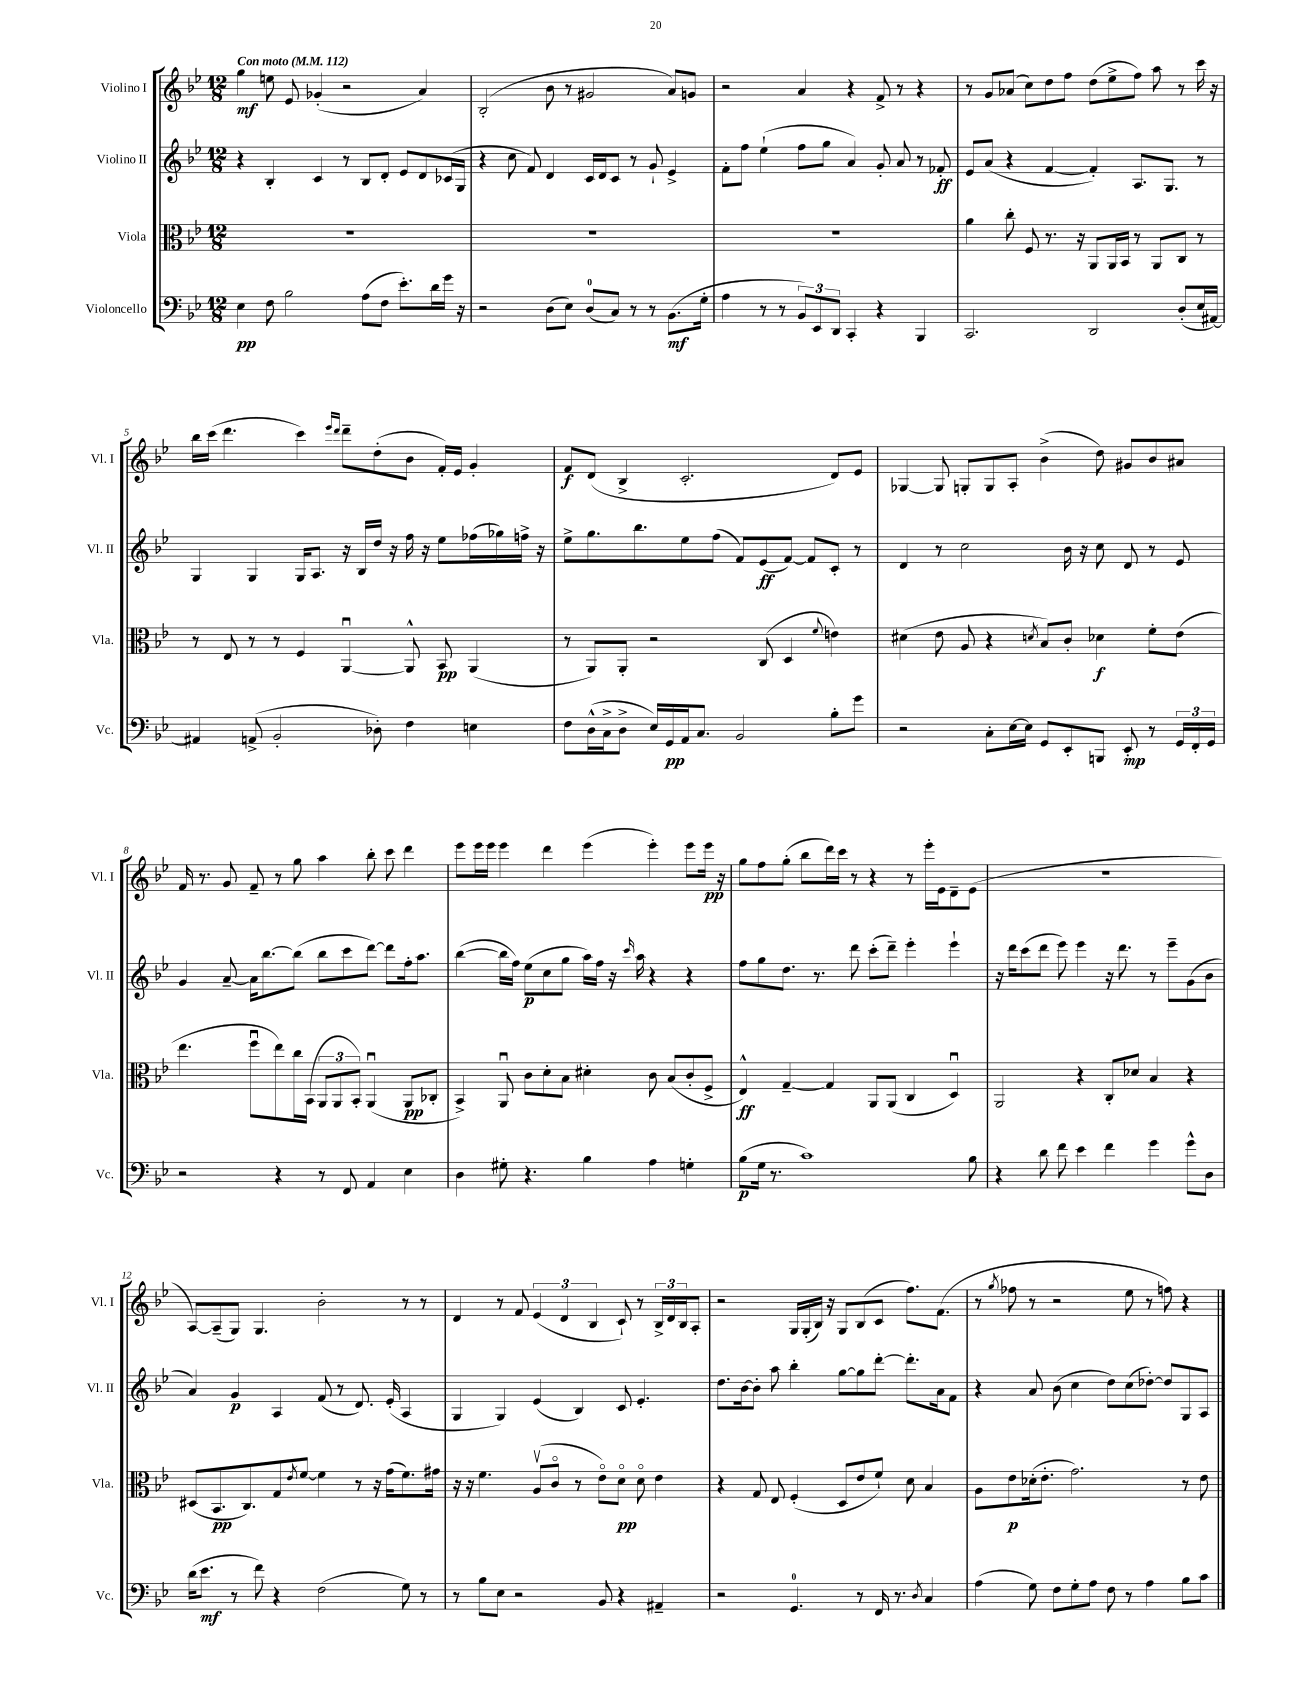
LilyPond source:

<<
\new StaffGroup <<
\new Staff = "s0" \with { instrumentName = "Violino I" shortInstrumentName = "Vl. I" } {
    \clef treble \key bes \major \numericTimeSignature \time 12/8 \tempo "Con moto" 4 = 112
    g''4\mf e''8 ees'8 ges'4-.( r2 a'4) |
    bes2-.( bes'8 r8 gis'2 a'8) g'8 |
    r2 a'4 r4 f'8-> r8 r4 |
    r8 g'8 aes'8( c''8) d''8 f''8 d''8( ees''8-> f''8) a''8 r8 c'''16 r16 |
    bes''16 c'''16( d'''4. c'''4) \grace { ees'''16 d'''16 } d'''8-- d''8-.( bes'8 f'16-.) ees'16 g'4-. |
    f'8\f d'8( bes4-> c'2.-. d'8) ees'8 |
    ges4~ ges8 g8-. g8 a8-. bes'4->( d''8) gis'8 bes'8 ais'8 |
    f'16 r8. g'8 f'8-- r8 g''8 a''4 bes''8-. c'''8 d'''4 |
    ees'''8 ees'''16 ees'''16 ees'''4 d'''4 ees'''4( ees'''4-.) ees'''8 ees'''16\pp r16 |
    g''8 f''8 g''8-.( bes''8 d'''16) c'''16 r8 r4 r8 ees'''16-. ees'16 d'8-- ees'8( |
    R1. |
    a8~) a8--( g8) g4. bes'2-. r8 r8 |
    d'4 r8 f'8 \tuplet 3/2 { ees'4( d'4 bes4 } c'8-!) r8 \tuplet 3/2 { bes16-> d'16 bes16 } a8-. |
    r2 g16 g16-.( bes16) r16 g8 bes8( c'8 f''8.) f'8.( |
    r8 \acciaccatura { g''8 } fes''8 r8 r2 ees''8 r8 f''8) r4 \bar "|." |
}
\new Staff = "s1" \with { instrumentName = "Violino II" shortInstrumentName = "Vl. II" } {
    \clef treble \key bes \major \numericTimeSignature \time 12/8
    r4 bes4-. c'4 r8 bes8 d'8-. ees'8 d'8 ces'16( g16 |
    r4 c''8 f'8) d'4 c'16 d'16 c'8 r8 g'8-! ees'4-> |
    f'8-. f''8 ees''4-!( f''8 g''8 a'4) g'8-. a'8 r8 fes'8-.\ff |
    ees'8 a'8( r4 f'4~ f'4-.) a8. g8. r8 |
    g4 g4 g16 a8. r16 bes16 d''16 r16 f''16 r16 ees''8 fes''16( ges''16) f''16-> r16 |
    ees''8-> g''8. bes''8. ees''8 f''8( f'8) ees'8\ff( f'8~) f'8 c'8-. r8 |
    d'4 r8 c''2 bes'16 r16 c''8 d'8 r8 ees'8 |
    g'4 a'8~-- a'16 bes''8.~ bes''8( bes''8 c'''8 d'''8~) d'''8 f''16-. a''8. |
    bes''4~( bes''16 f''16) ees''8\p( c''8 g''8 a''16) f''16 r16 \grace { c'''16 } a''16 r4 r4 |
    f''8 g''8 d''8. r8. d'''8 c'''8-.( d'''8--) ees'''4-. ees'''4-! |
    r16 d'''16 c'''8( d'''8 ees'''8) ees'''4 r16 d'''8. r8 ees'''8-- g'8( bes'8 |
    a'4) g'4\p a4 f'8( r8 d'8.) ees'16-.( a4 |
    g4 g4) ees'4( bes4) c'8 ees'4.-. |
    d''8. bes'16~ bes'8-. a''8 bes''4-. g''8~ g''8 d'''8~-. d'''8.-. a'16 f'8 |
    r4 a'8 bes'8( c''4 d''8) c''8( des''8~-.) des''8 g8 a8 \bar "|." |
}
\new Staff = "s2" \with { instrumentName = "Viola" shortInstrumentName = "Vla." } {
    \clef alto \key bes \major \numericTimeSignature \time 12/8
    R1. |
    R1. |
    R1. |
    a'4 c''8-. f8 r8. r16 a,8 a,16 bes,16 r8 a,8 c8 r8 |
    r8 ees8 r8 r8 f4 a,4~\downbow a,8-^ bes,8\pp a,4( |
    r8 a,8) a,8-. r2 c8( d4 \appoggiatura { f'8 } e'4) |
    dis'4( ees'8 a8 r4 \acciaccatura { d'8 } bes8) c'8-. des'4\f f'8-. ees'8( |
    ees''4. f''8\downbow ees''8) c''16 bes,16( \tuplet 3/2 { a,8 a,8 bes,8-.) } a,4\downbow( a,8\pp ces8-. |
    bes,4->) a,8\downbow c'8 d'8-. bes8 dis'4-. c'8 bes8( c'8-. f8-> |
    ees4-^\ff) g4~-- g4 a,8 a,8( c4 d4\downbow) |
    a,2 r4 c8-. des'8 bes4 r4 |
    dis8( bes,8.\pp c8.) g8 \acciaccatura { ees'8 } f'8~ f'4 r8 r16 g'16( f'8.) gis'16 |
    r16 r16 f'4. a8\upbow( c'8\flageolet r8 ees'8\flageolet) d'8\flageolet\pp d'8\flageolet ees'4 |
    r4 g8 ees8 f4-.( d8 ees'8 f'8-!) d'8 bes4 |
    a8 ees'8\p des'16-.( ees'8.-. g'2.) r8 ees'8 \bar "|." |
}
\new Staff = "s3" \with { instrumentName = "Violoncello" shortInstrumentName = "Vc." } {
    \clef bass \key bes \major \numericTimeSignature \time 12/8
    ees4\pp f8 bes2 a8( f8 ees'8.-.) d'16 g'16 r16 |
    r2 d8( ees8) d8-0( c8) r8 r8 bes,8.\mf( g16-. |
    a4 r8 r8 \tuplet 3/2 { bes,8) ees,8 d,8 } c,4-. r4 bes,,4 |
    c,2. d,2 d8-.( ees16 ais,16~) |
    ais,4 a,8->( bes,2-. des8-.) f4 e4 |
    f8 d16-^( c16-> d8-> ees16) g,16\pp a,16 c8. bes,2 bes8-. g'8 |
    r2 c8-. ees16~ ees16 g,8 ees,8-. b,,8 ees,8-.\mp r8 \tuplet 3/2 { g,16 f,16-. g,16 } |
    r2 r4 r8 f,8 a,4 ees4 |
    d4 gis8-. r4. bes4 a4 g4-. |
    bes8\p( g16 r8. c'1) bes8 |
    r4 d'8 f'8 ees'4 f'4 g'4 g'8-^ d8 |
    d'16( ees'8.\mf r8 f'8) r4 f2( g8) r8 |
    r8 bes8 ees8 r2 bes,8 r4 ais,4-- |
    r2 g,4.-0 r8 f,16 r8. \acciaccatura { d8 } c4 |
    a4( g8) f8 g8-. a8 f8 r8 a4 bes8 c'8 \bar "|." |
}
>>
>>
